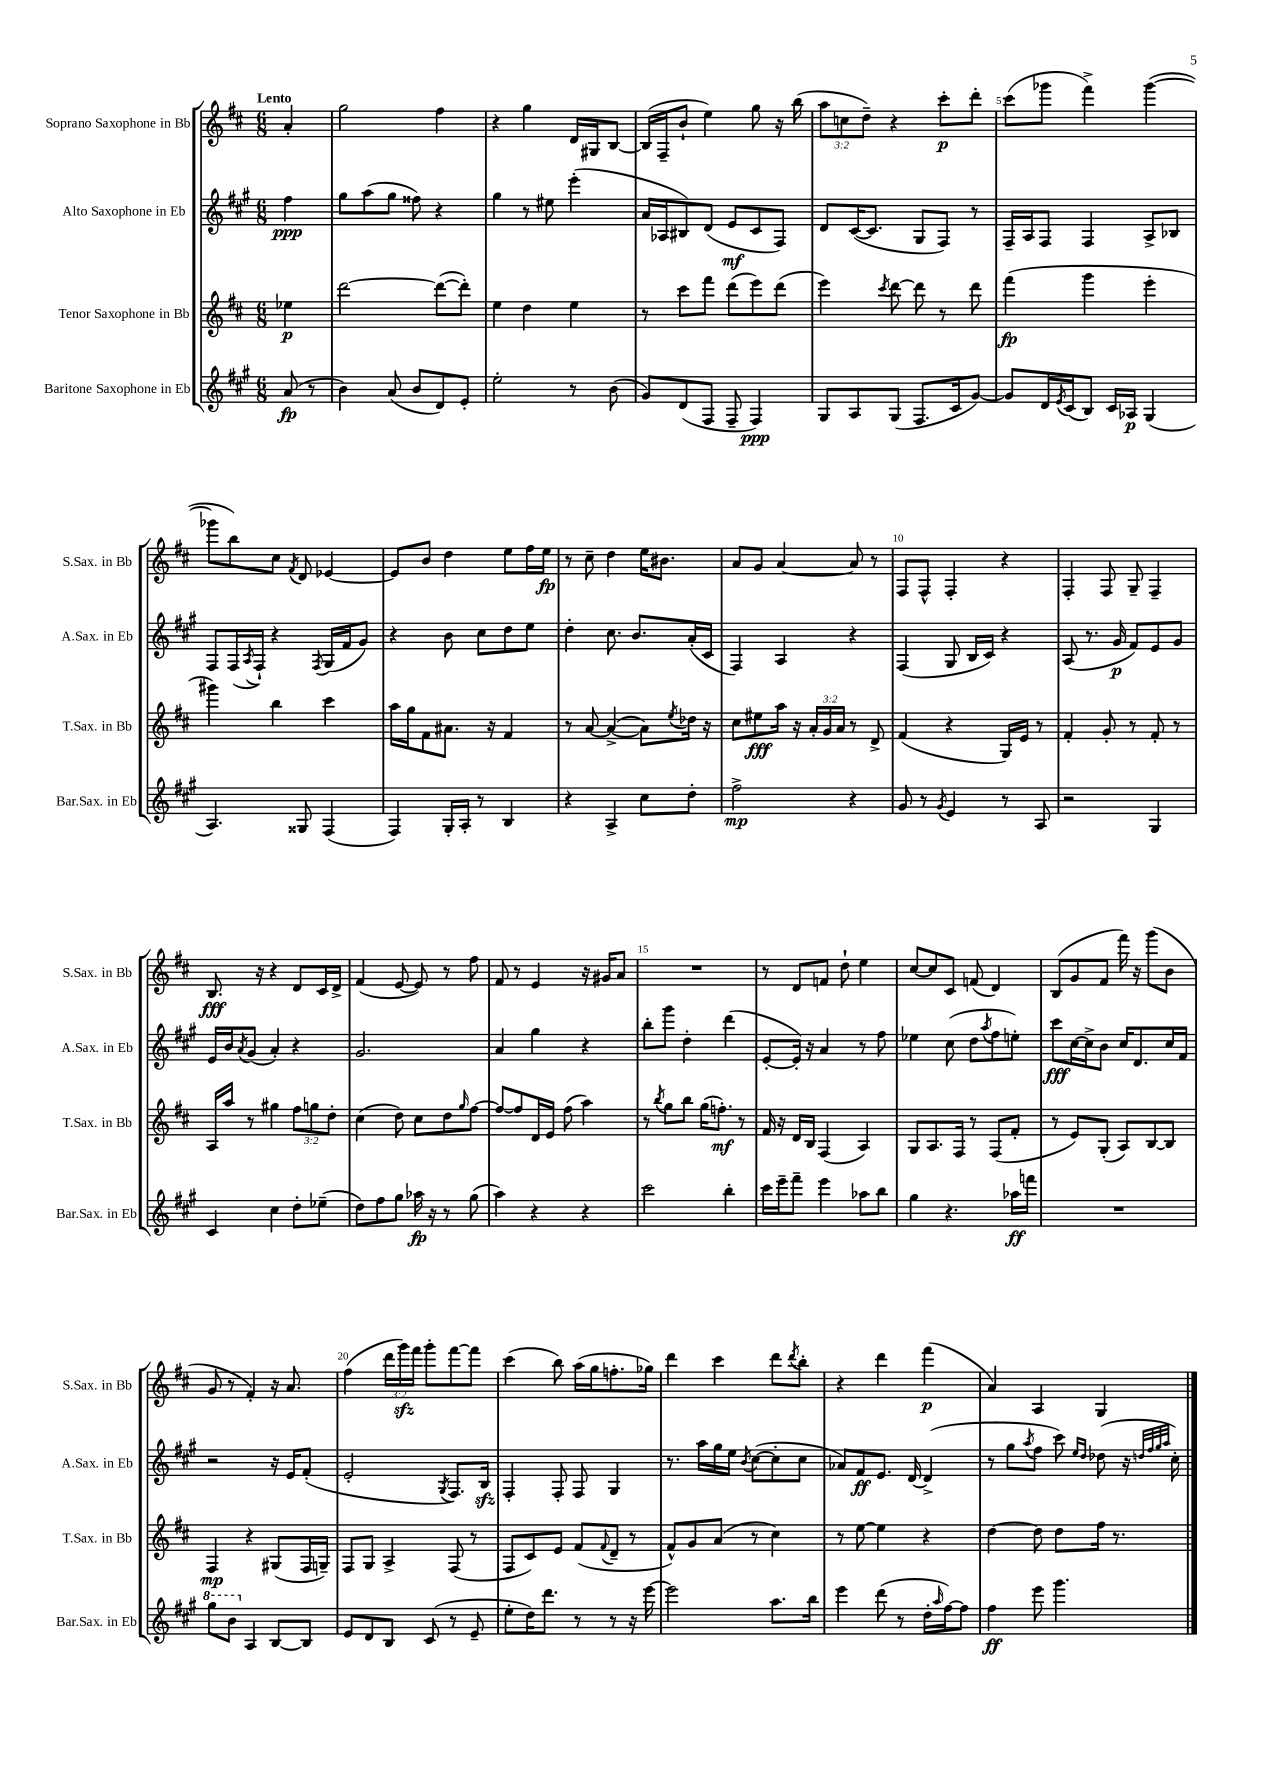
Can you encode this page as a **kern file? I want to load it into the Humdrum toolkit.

**kern	**kern	**kern	**kern
*staff4	*staff3	*staff2	*staff1
*clefG2	*clefG2	*clefG2	*clefG2
*k[f#c#g#]	*k[f#c#]	*k[f#c#g#]	*k[f#c#]
*M6/8	*M6/8	*M6/8	*M6/8
(8a	4ee-	4ff#	4a'
8r	.	.	.
=	=	=	=
4b)	[2ddd	8gg#	2gg
.	.	(8aa	.
(8a	.	8gg#	.
8b	.	8ff##)	.
8d)	(8ddd_	4r	4ff#
8e'	8ddd'])	.	.
=	=	=	=
2ee'	4ee	4gg#	4r
.	4dd	8r	4gg
.	.	8ee#	.
8r	4ee	(4eee'	16d
.	.	.	16G#
(8b	.	.	[8B
=	=	=	=
8g#)	8r	16a	(16B]
.	.	16A-	16F#~
(8d	8ccc#	8B#)	8b`
8F#	8fff#	(8d	4ee)
8F#~	(8ddd	8e	.
4F#)	8eee)	8c#	8gg
.	(8ddd	8F#)	16r
.	.	.	(16bb
=	=	=	=
8G#	4eee)	8d	12aa
.	.	.	12cc
8A	.	([16c#	.
.	.	.	12dd~)
.	.	8.c#]	.
.	8qccc#	.	.
(8G#	[8ddd	.	4r
8.F#	8ddd]	8G#	.
.	8r	8F#)	8ccc#'
16c#	.	.	.
[8g#)	8ddd	8r	8ddd'
=	=	=	=
8g#]	(4fff#	16F#~	(8ccc#
.	.	16A	.
16d	.	8F#	8ggg-
8qe	.	.	.
(16c#	.	.	.
8B)	4ggg	4F#	4fff#^)
16c#	.	.	.
16A-	.	.	.
(4G#	4eee'	8A^	([4ggg-
.	.	8B-	.
=	=	=	=
4.A)	4ggg#)	8F#	8ggg-]
.	.	(16F#	8bb)
.	.	8qA	.
.	.	16F#`)	.
.	4bb	4r	8cc#
.	.	.	8qf#
8G##	.	.	8d
.	.	8qF#	.
(4F#	4ccc#	(16G#	[4e-
.	.	16f#	.
.	.	8g#)	.
=	=	=	=
4F#)	16aa	4r	8e-]
.	16gg	.	.
.	8f#	.	8b
16G#'	8.a#	8b	4dd
16A'	.	.	.
8r	.	8cc#	.
.	16r	.	.
4B	4f#	8dd	8ee
.	.	8ee	16ff#
.	.	.	16ee
=	=	=	=
4r	8r	4dd'	8r
.	[8a	.	8cc#~
4A^	(4a^_	8.cc#	4dd
.	.	8.b	.
8cc#	8a])	.	16ee
.	.	.	8.b#
.	8qee	.	.
8dd'	16dd-	(16a'	.
.	16r	16c#	.
=	=	=	=
2ff#^	8cc#	4F#)	8a
.	8ee#	.	8g
.	16aa	4A	[4a
.	16r	.	.
.	24a'	.	.
.	24g	.	.
.	24a	.	.
4r	8r	4r	8a]
.	8d^	.	8r
=	=	=	=
8g#	(4f#	(4F#	8F#
8r	.	.	8F#^^
8qg#	.	.	.
4e	4r	8G#	4F#'
.	.	16B	.
.	.	16c#)	.
8r	16G)	4r	4r
.	16e	.	.
8A	8r	.	.
=	=	=	=
2r	4f#'	(8A	4F#'
.	.	8.r	.
.	8g'	.	8F#
.	.	16g#	.
.	8r	8f#)	8G~
4G#	8f#'	8e	4F#~
.	8r	8g#	.
=	=	=	=
4c#	16A	16e	8.B
.	16aa	16b	.
.	.	8qa	.
.	8r	(8g#	.
.	.	.	16r
4cc#	4gg#	4a')	4r
8dd'	12ff#	4r	8d
.	12gg	.	.
(8ee-~	.	.	16c#
.	12dd'	.	.
.	.	.	16d^
=	=	=	=
8dd)	(4cc#	2.g#	(4f#
8ff#	.	.	.
8gg#	8dd)	.	[8e
16aa-	8cc#	.	8e])
16r	.	.	.
8r	8dd	.	8r
.	16qqgg	.	.
(8gg#	[8ff#	.	8ff#
=	=	=	=
4aa)	8ff#_	4a	8f#
.	8ff#]	.	8r
4r	16d	4gg#	4e
.	16e	.	.
.	(8ff#	.	.
4r	4aa)	4r	16r
.	.	.	16g#
.	.	.	8a
=	=	=	=
2ccc#	8r	8bb'	2.r
.	8qbb	.	.
.	8gg	8ggg#	.
.	8bb	4dd'	.
.	(16gg	.	.
.	8.ff')	.	.
4bb'	.	(4ddd	.
.	8r	.	.
=	=	=	=
16ccc#	16f#	[8e'	8r
16eee~	16r	.	.
8fff#~	16d	16e'])	8d
.	16B	16r	.
4eee	(4F#	4a	8f
.	.	.	8dd`
8aa-	4A)	8r	4ee
8bb	.	8ff#	.
=	=	=	=
4gg#	8G	4ee-	[8cc#
.	8.A	.	8cc#]
4.r	.	(8cc#	8c#
.	16F#	.	.
.	8r	8dd	(8f
.	.	8qaa	.
.	(8F#	8ff#	4d)
16aa-	8f#'	8ee')	.
16fff	.	.	.
=	=	=	=
2.r	8r	8ccc#	(8B
.	8e)	[16cc#	8g
.	.	16cc#^]	.
.	(8G'	8b	8f#
.	8A)	16cc#	16fff#)
.	.	8.d	16r
.	[8B	.	(8ggg
.	8B]	16cc#	8b
.	.	16f#	.
=	=	=	=
8ggg#	4F#	2r	8g
8bb	.	.	8r
4A	4r	.	4f#')
[8B	(8G#	16r	16r
.	.	16e	8.a
8B]	16F#	(8f#'	.
.	16G~)	.	.
=	=	=	=
8e	8F#	2e'	(4ff#
8d	8G	.	.
8B	4A^	.	24ddd
.	.	.	24ggg)
.	.	.	24fff#
(8c#	.	.	8ggg'
.	.	8qG#	.
8r	(8F#	8.F#)	[8fff#
8e~	8r	.	8fff#]
.	.	16B	.
=	=	=	=
8ee'	8F#	4F#'	(4ccc#
16dd)	8c#)	.	.
8.ddd	.	.	.
.	8e	8F#'	8bb)
8r	(8f#	8F#	(16aa
.	.	.	16gg
.	8qqf#	.	.
8r	8d~	4G#	8.ff'
16r	8r	.	.
[16eee	.	.	16gg-)
=	=	=	=
2eee]	8f#^^)	8.r	4ddd
.	8g	.	.
.	.	16aa	.
.	(8a	16gg#	4ccc#
.	.	16ee	.
.	.	8qb	.
.	8r	([8cc#	.
8.aa	4cc#)	8cc#']	8ddd
.	.	.	8qddd
.	.	8cc#	8bb'
16bb	.	.	.
=	=	=	=
4eee	8r	8a-)	4r
.	[8ee	8f#	.
(8ddd	4ee]	8.e	4ddd
8r	.	.	.
.	.	[16d	.
16dd'	4r	(4d^]	(4fff#
16qqaa	.	.	.
[16ff#)	.	.	.
8ff#]	.	.	.
=	=	=	=
4ff#	[4dd	8r	4a)
.	.	8gg#	.
.	.	8qaa	.
8eee	8dd]	8ff#	4A
4.ggg#	8dd	8ccc#)	.
.	.	16qqee	.
.	.	16qqdd	.
.	16ff#	(8dd-	4G
.	8.r	.	.
.	.	16r	.
.	.	32qqdd	.
.	.	32qqff#	.
.	.	32qqgg#	.
.	.	32qqaa	.
.	.	16cc#')	.
==	==	==	==
*-	*-	*-	*-
